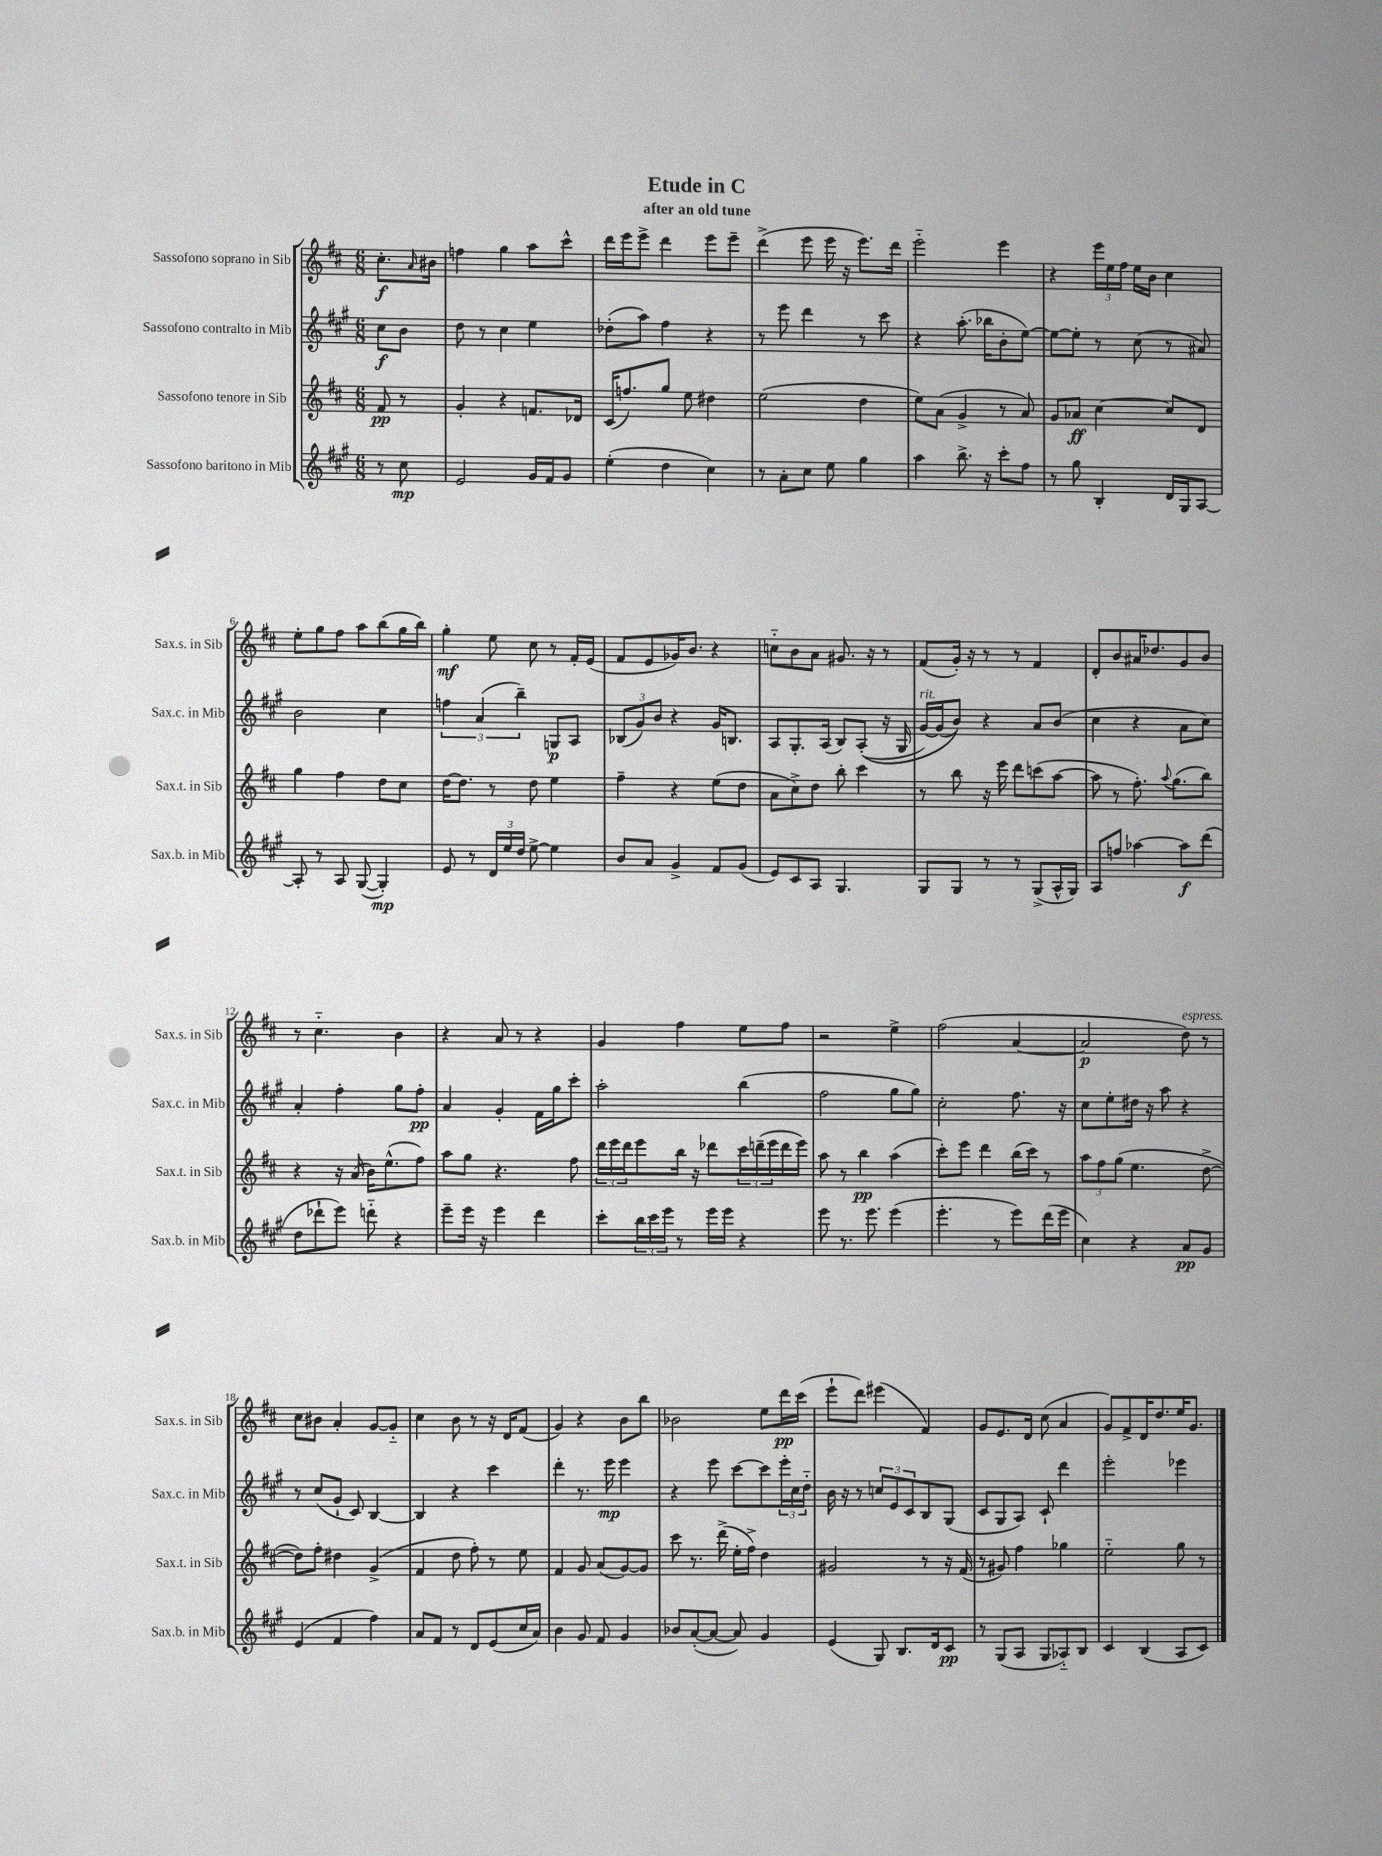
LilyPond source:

\header { title = "Etude in C" subtitle = "after an old tune" }
<<
\new StaffGroup <<
\new Staff = "s0" \with { instrumentName = "Sassofono soprano in Sib" shortInstrumentName = "Sax.s. in Sib" } {
    \clef treble \key d \major \numericTimeSignature \time 6/8 \partial 4
    cis''8.-.\f \grace { a'16 } bis'16 |
    f''4 g''4 a''8 cis'''8-^ |
    d'''16 e'''16 e'''8-> d'''4 e'''8 e'''8-- |
    d'''4->( e'''8 e'''16 r16 e'''8.) d'''16 |
    e'''2-_ e'''4 |
    r4 \tuplet 3/2 { e'''16 e''16 fis''16 } e''16 b'16 cis''4 |
    e''8-. g''8 fis''8 a''8 b''8( g''16 b''16) |
    g''4-.\mf e''8 cis''8 r8 fis'16-. e'16( |
    fis'8 e'8 ges'16) b'8. r4 |
    c''8-_ b'8 a'8 gis'8. r16 r8 |
    fis'8( g'16-.) r16 r8 r8 fis'4 |
    d'8-. b'8 ais'16 des''8. g'8 b'8 |
    r8 cis''4.-_ b'4 |
    r4 a'8 r8 r4 |
    g'4 fis''4 e''8 fis''8 |
    r2 e''4-> |
    fis''2( a'4~ |
    a'2\p d''8^\markup { \italic "espress." }) r8 |
    cis''8 bis'8 a'4-. g'8~ g'8-_ |
    cis''4 b'8 r8 r16 d'16 fis'8( |
    g'4) r4 b'8 b''8 |
    bes'2 e''8 d'''16\pp cis'''16( |
    e'''8-! d'''8) eis'''4( fis'4) |
    g'8 e'8. d'16 cis''8( a'4 |
    g'8) fis'8-> d'16 d''8. e''16 g'8. \bar "|." |
}
\new Staff = "s1" \with { instrumentName = "Sassofono contralto in Mib" shortInstrumentName = "Sax.c. in Mib" } {
    \clef treble \key a \major \numericTimeSignature \time 6/8 \partial 4
    cis''8\f b'8 |
    d''8 r8 cis''4 e''4 |
    des''8-.( a''8) fis''4 r4 |
    r8 e'''8 d'''4 r8 cis'''8 |
    r4 a''8.-.( bes''16 b'8-. e''8~) |
    e''8~ e''8-. r8 cis''8( r8 ais'8) |
    b'2 cis''4 |
    \tuplet 3/2 { f''4 a'4( b''4--) } g8\p a8 |
    \tuplet 3/2 { bes8( gis'8) b'8 } r4 gis'16 b8. |
    a8 gis8.-. a16( b8) a8-.(\( r16 gis16 |
    gis'16~^\markup { \italic "rit." }) gis'16( b'8)\) r4 a'8 b'8( |
    cis''4 r4 a'8 cis''8) |
    a'4-. fis''4-. gis''8 fis''8-.\pp |
    a'4 gis'4-. fis'16 gis''16 cis'''8-. |
    a''2-. b''4( |
    fis''2 gis''8 gis''8) |
    cis''2-. fis''8. r16 |
    cis''8 e''8-. dis''16 r16 a''8 r4 |
    r8 cis''8( gis'8-! cis'8) b4~ |
    b4 r4 cis'''4 |
    d'''4-. r8. e'''16\mp e'''4 |
    r4 e'''8 cis'''8~ cis'''8 \tuplet 3/2 { e'''16-. cis''16 d''16-_ } |
    b'16 r16 r8 \tuplet 3/2 { c''8 e'8 cis'8 } b8 gis8( |
    cis'8 gis8 a8) cis'8-! d'''4 |
    e'''2-. ees'''4 \bar "|." |
}
\new Staff = "s2" \with { instrumentName = "Sassofono tenore in Sib" shortInstrumentName = "Sax.t. in Sib" } {
    \clef treble \key d \major \numericTimeSignature \time 6/8 \partial 4
    fis'8\pp r8 |
    g'4-. r4 f'8. des'16 |
    cis'16( f''8.) g''8 e''8 dis''4 |
    e''2( d''4 |
    e''8) a'8( g'4-> r8 a'8) |
    g'8 aes'8\ff cis''4~ cis''8 d'8 |
    g''4 fis''4 d''8 cis''8 |
    d''16~ d''8. r8 d''8 e''4 |
    fis''4-- r4 e''8( d''8 |
    a'8 cis''8->) d''8 b''8-. cis'''4 |
    r8 b''8 r16 e'''16 d'''8 c'''8( a''8~ |
    a''8 r8 fis''8.-.) \appoggiatura { a''8 } g''8.( b''8) |
    r4 r16 a'16( b'16) e''8.-^( fis''8) |
    a''8 g''8 r4. fis''8 |
    \tuplet 3/2 { d'''16 e'''16 d'''16 } e'''8 b''16 r16 des'''8 \tuplet 3/2 { cis'''16 d'''16--( e'''16 } d'''16 e'''16) |
    a''8 r8 b''4\pp a''4( |
    cis'''8-.) e'''8 d'''4 b''16( cis'''16) r8 |
    \tuplet 3/2 { a''8 fis''8 g''8( } e''4. d''8~-> |
    d''8) fis''8-. dis''4 g'4->( |
    fis'4 d''8 fis''8-.) r8 e''8 |
    fis'4 g'8 a'8( g'8~) g'8 |
    cis'''8 r8. d'''16->( e''16-. fis''16->) d''4 |
    gis'2 r8 r16 fis'16( |
    r8 gis'8) fis''4 ges''4 |
    e''2-_ g''8 r8 \bar "|." |
}
\new Staff = "s3" \with { instrumentName = "Sassofono baritono in Mib" shortInstrumentName = "Sax.b. in Mib" } {
    \clef treble \key a \major \numericTimeSignature \time 6/8 \partial 4
    r8 cis''8\mp |
    e'2 gis'16 fis'16 gis'8 |
    e''4-.( d''4 cis''4) |
    r8 a'8-. cis''8 e''8 gis''4 |
    a''4 b''8.-> r16 cis'''8-. fis''8 |
    r8 gis''8 b4-. d'16 gis16 a8~ |
    a8-. r8 a8 gis8~( gis4-.\mp) |
    e'8 r8 \tuplet 3/2 { d'16 e''16 d''16 } e''8~-> e''4 |
    b'8 a'8 gis'4-> fis'8 gis'8( |
    e'8) cis'8 a8 gis4. |
    gis8 gis8 r8 r8 gis8->( a16-^ gis16) |
    a8 f''8 aes''4~ aes''8\f d'''8( |
    d''8 des'''8-! e'''8) d'''8-_ r4 |
    e'''8-- e'''16 r16 e'''4 d'''4 |
    cis'''8-. \tuplet 3/2 { b''16 cis'''16 e'''16 } r8 e'''16 e'''16 r4 |
    e'''8 r8. e'''8. e'''4( |
    e'''4.-. r8 e'''8) d'''16( e'''16 |
    cis''4) r4 a'8\pp gis'8 |
    e'4( fis'4 fis''4) |
    a'8 fis'8 r8 d'8 e'8( cis''16 a'16) |
    b'4 gis'8 fis'8 gis'4 |
    bes'8 a'8~-.( a'8~ a'8) gis'4 |
    e'4( gis8) b8. d'16 cis'8\pp |
    r8 gis8( a8 gis8 aes8-_) b8 |
    cis'4 b4( a8 cis'8) \bar "|." |
}
>>
>>
